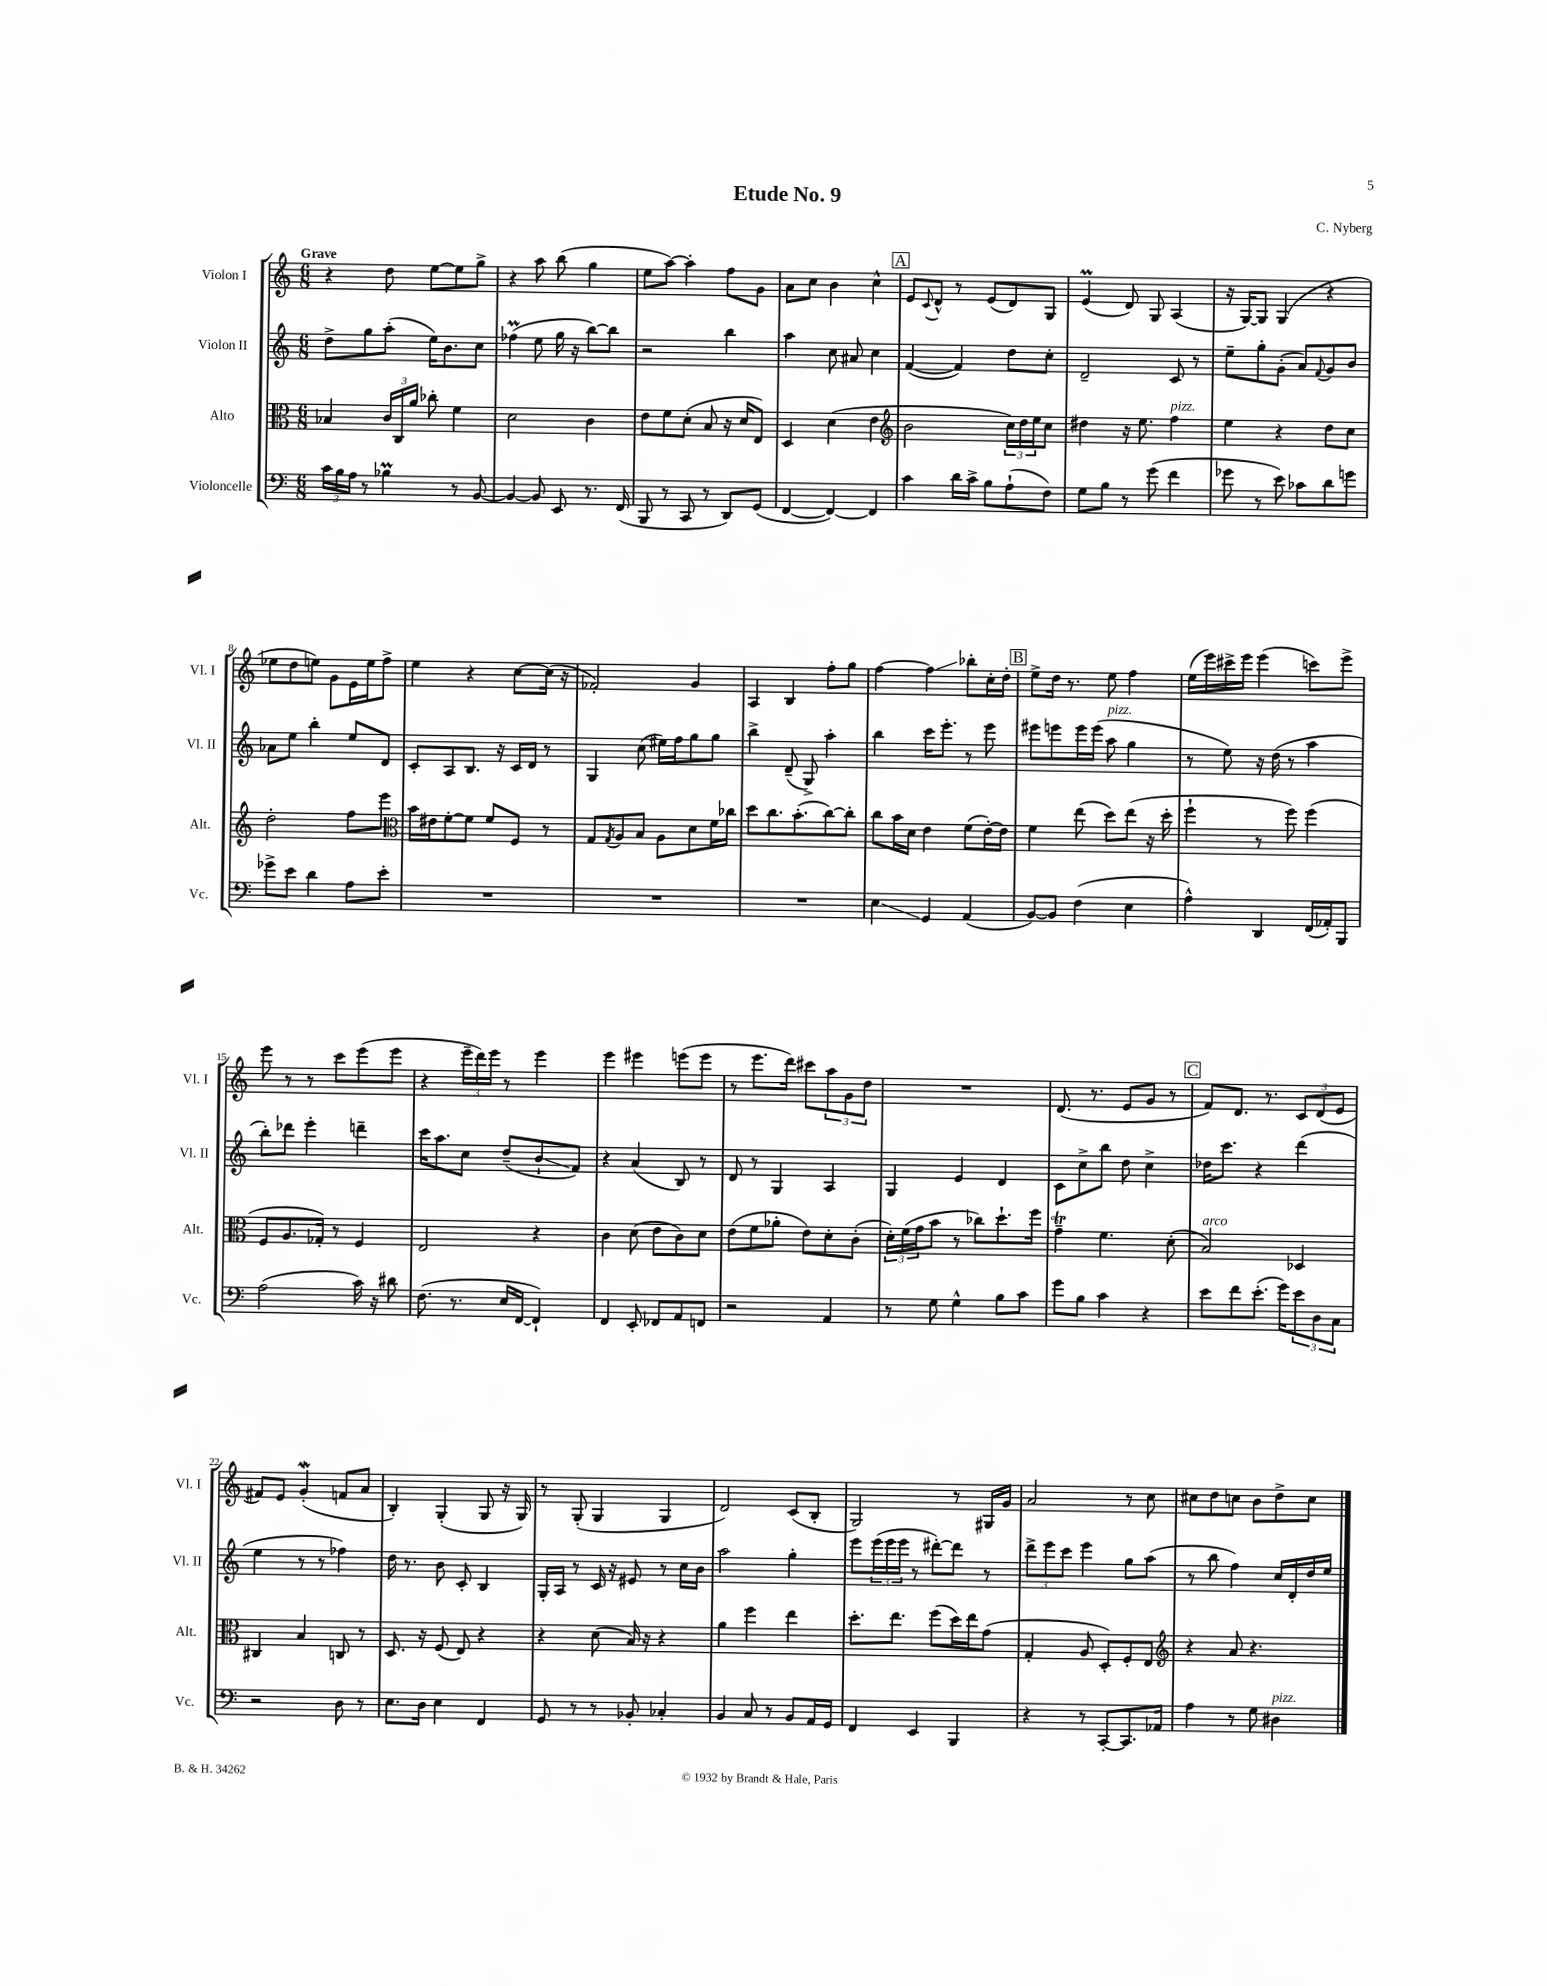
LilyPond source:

\header { title = "Etude No. 9" composer = "C. Nyberg" }
<<
\new StaffGroup <<
\new Staff = "s0" \with { instrumentName = "Violon I" shortInstrumentName = "Vl. I" } {
    \clef treble \key c \major \numericTimeSignature \time 6/8 \tempo "Grave"
    r4 d''8 e''8~ e''8 g''8-> |
    r4 a''8 b''8( g''4 |
    e''8 a''8~) a''4-. f''8 g'8 |
    a'8 c''8 b'4 c''4-^ |
    \mark \markup { \box "A" } e'8 \appoggiatura { c'8 } d'8-^ r8 e'8( d'8) g8 |
    e'4\prall( d'8) g8 a4( |
    r16 g16~) g8 g4( r4 |
    ees''8 d''8 e''8) g'8 e'16 e''16 f''8-> |
    e''4 r4 c''8~ c''16( r16 |
    fes'2-.) g'4 |
    a4 b4 f''8-. g''8 |
    f''4~ f''4\glissando bes''8-. c''16-. d''16-. |
    \mark \markup { \box "B" } e''8-> d''16 r8. e''8 f''4 |
    e''16( e'''16) cis'''16-> e'''16 e'''4( c'''8) e'''8-> |
    e'''8 r8 r8 c'''8 e'''8( e'''8 |
    r4 \tuplet 3/2 { e'''16-- d'''16) e'''16 } r8 e'''4 |
    e'''4 eis'''4 e'''8( e'''8 |
    r8 e'''8. d'''16) cis'''8 \tuplet 3/2 { a''8 g'8 d''8 } |
    R2. |
    d'8.( r8. e'8 g'8 r8 |
    \mark \markup { \box "C" } f'8) d'8. r8. \tuplet 3/2 { c'8 d'8( e'8 } |
    fis'8) e'8 g'4-.\mordent( f'8 a'8 |
    b4-.) g4-.( g8 r16 g16) |
    r8 g8-.( g4 g4 |
    d'2) c'8( b8-. |
    g2) r8 gis16 g'16 |
    a'2 r8 c''8 |
    cis''8 d''8 c''8 b'8 d''8-> c''8 \bar "|." |
}
\new Staff = "s1" \with { instrumentName = "Violon II" shortInstrumentName = "Vl. II" } {
    \clef treble \key c \major \numericTimeSignature \time 6/8
    d''8-> g''8 a''8-.( e''16) b'8. c''8 |
    fes''4\prall( e''8 g''16 r16 b''8~) b''8 |
    r2 b''4 |
    a''4 c''8 ais'8 c''4 |
    \mark \markup { \box "A" } f'4~( f'4) d''8 c''8-. |
    d'2-- c'8 r8 |
    e''8-- g''8-. g'8-.( a'8) \appoggiatura { f'8 } g'8 b'8 |
    aes'8 e''8 b''4-. e''8 d'8 |
    c'8-. a8 b8. r16 c'16 d'16 r8 |
    g4 c''8( eis''16) f''16 g''8 g''8 |
    b''4-> d'8--( g8->) a''4-. |
    b''4 c'''16 e'''8.-. r8 e'''8 |
    \mark \markup { \box "B" } eis'''8 e'''8 e'''16 e'''16( a''8^\markup { \italic "pizz." } g''4 |
    r8 e''8) r16 d''16( r8 a''4 |
    b''8-.) des'''8 e'''4-. d'''4-- |
    c'''16 a''8. c''8 d''8--( b'8-!\glissando f'8) |
    r4 a'4( b8) r8 |
    d'8 r8 g4 a4 |
    g4 e'4 d'4 |
    c'8 c''8-> b''8 d''8 c''4-> |
    \mark \markup { \box "C" } des''16 c'''8. r4 d'''4( |
    e''4 r8 r8 fes''4) |
    d''16 r8. b'8 c'8-. b4 |
    g16-. a16 r8 c'16 r16 eis'8 r8 c''16 b'16 |
    a''2 g''4-. |
    e'''8 \tuplet 3/2 { e'''16( e'''16 e'''16 } r8 dis'''8~-.) dis'''8 r8 |
    \tuplet 3/2 { d'''8-> e'''8 c'''8 } e'''4 g''8 a''8( |
    r8 b''8 f''4) c''16 d'16-. d''16 e''16 \bar "|." |
}
\new Staff = "s2" \with { instrumentName = "Alto" shortInstrumentName = "Alt." } {
    \clef alto \key c \major \numericTimeSignature \time 6/8
    bes4 \tuplet 3/2 { c'16 c16 a'16 } ces''8-. f'4 |
    d'2 c'4 |
    e'8 f'8 d'8-.( b8 r16 d'16 e8) |
    d4 d'4( e'4 |
    \mark \markup { \box "A" } \clef treble b'2 \tuplet 3/2 { c''16) d''16 e''16 } c''8 |
    dis''4 r16 e''8. f''4^\markup { \italic "pizz." } |
    e''4 r4 d''8 c''8 |
    d''2-. f''8 e'''8 |
    \clef alto b'16 eis'16 f'8~-. f'8 f'8 f8 r8 |
    g8 \acciaccatura { g8 } a8 b8 a8 d'8 f'16 ces''16 |
    d''8 c''8. b'8.-.( c''8~) c''8-. |
    c''8 b'16 d'16 e'4 f'8( e'16~-.) e'16 |
    \mark \markup { \box "B" } f'4 e''8( d''8) e''8( r16 d''16-. |
    f''4-! r8 f''8) f''4( |
    f8 a8. ges16-.) r8 f4 |
    e2 r4 |
    c'4 d'8( e'8 c'8) d'8 |
    e'8( f'8 aes'8-. e'8) d'8-. c'8-.( |
    \tuplet 3/2 { d'16-.) f'16( g'16 } b'8 r8 ces''8) d''8.-! f''16 |
    g'4--\trill f'4. d'8-.( |
    \mark \markup { \box "C" } b2^\markup { \italic "arco" }) des4 |
    cis4 b4 c8 r8 |
    d8. r16 f8( e8) r4 |
    r4 d'8( b16) r16 r4 |
    a'4 f''4 e''4 |
    d''8.-. e''8. f''8( d''16) e''16 g'8( |
    g4-. a8 d8-.) f8-. e8 |
    \clef treble r4 a'8 r4. \bar "|." |
}
\new Staff = "s3" \with { instrumentName = "Violoncelle" shortInstrumentName = "Vc." } {
    \clef bass \key c \major \numericTimeSignature \time 6/8
    \tuplet 3/2 { c'16 b16 a16 } r8 bes4\prall r8 b,8~ |
    b,4~ b,8 e,8 r8. f,16( |
    b,,8 r8 c,8 r8 d,8) g,8( |
    f,4~ f,4~) f,4 |
    \mark \markup { \box "A" } c'4 d'16 c'16-> b8 a8-!( f8) |
    g8 b8 r8 g'8( f'4 |
    ges'8 r8 e'8) ces'8 d'8 g'8 |
    ges'8-> e'8 d'4 a8 e'8-. |
    R2. |
    R2. |
    R2. |
    e4\glissando g,4 a,4( |
    \mark \markup { \box "B" } b,8~) b,8 f4( e4 |
    a4-^) d,4 f,16( aes,16-.) b,,8 |
    a2( c'16) r16 dis'8 |
    f8.( r8. e16 f,16~ f,4-!) |
    f,4 e,8-. fes,8 a,8 f,8 |
    r2 a,4 |
    r8 g8 g4-^ b8 c'8 |
    g'8 b8 c'4 r4 |
    \mark \markup { \box "C" } e'8 f'8 e'8.-.( g'16) \tuplet 3/2 { e'8 d8 c8 } |
    r2 d8 r8 |
    e8. d16 e4 f,4 |
    g,8 r8 r8 bes,8-. ces4-. |
    b,4 c8 r8 b,8 a,16 g,16 |
    f,4 e,4 b,,4 |
    r4 r8 c,8~-. c,8. aes,16 |
    a4 r8 g8 dis4^\markup { \italic "pizz." } \bar "|." |
}
>>
>>
